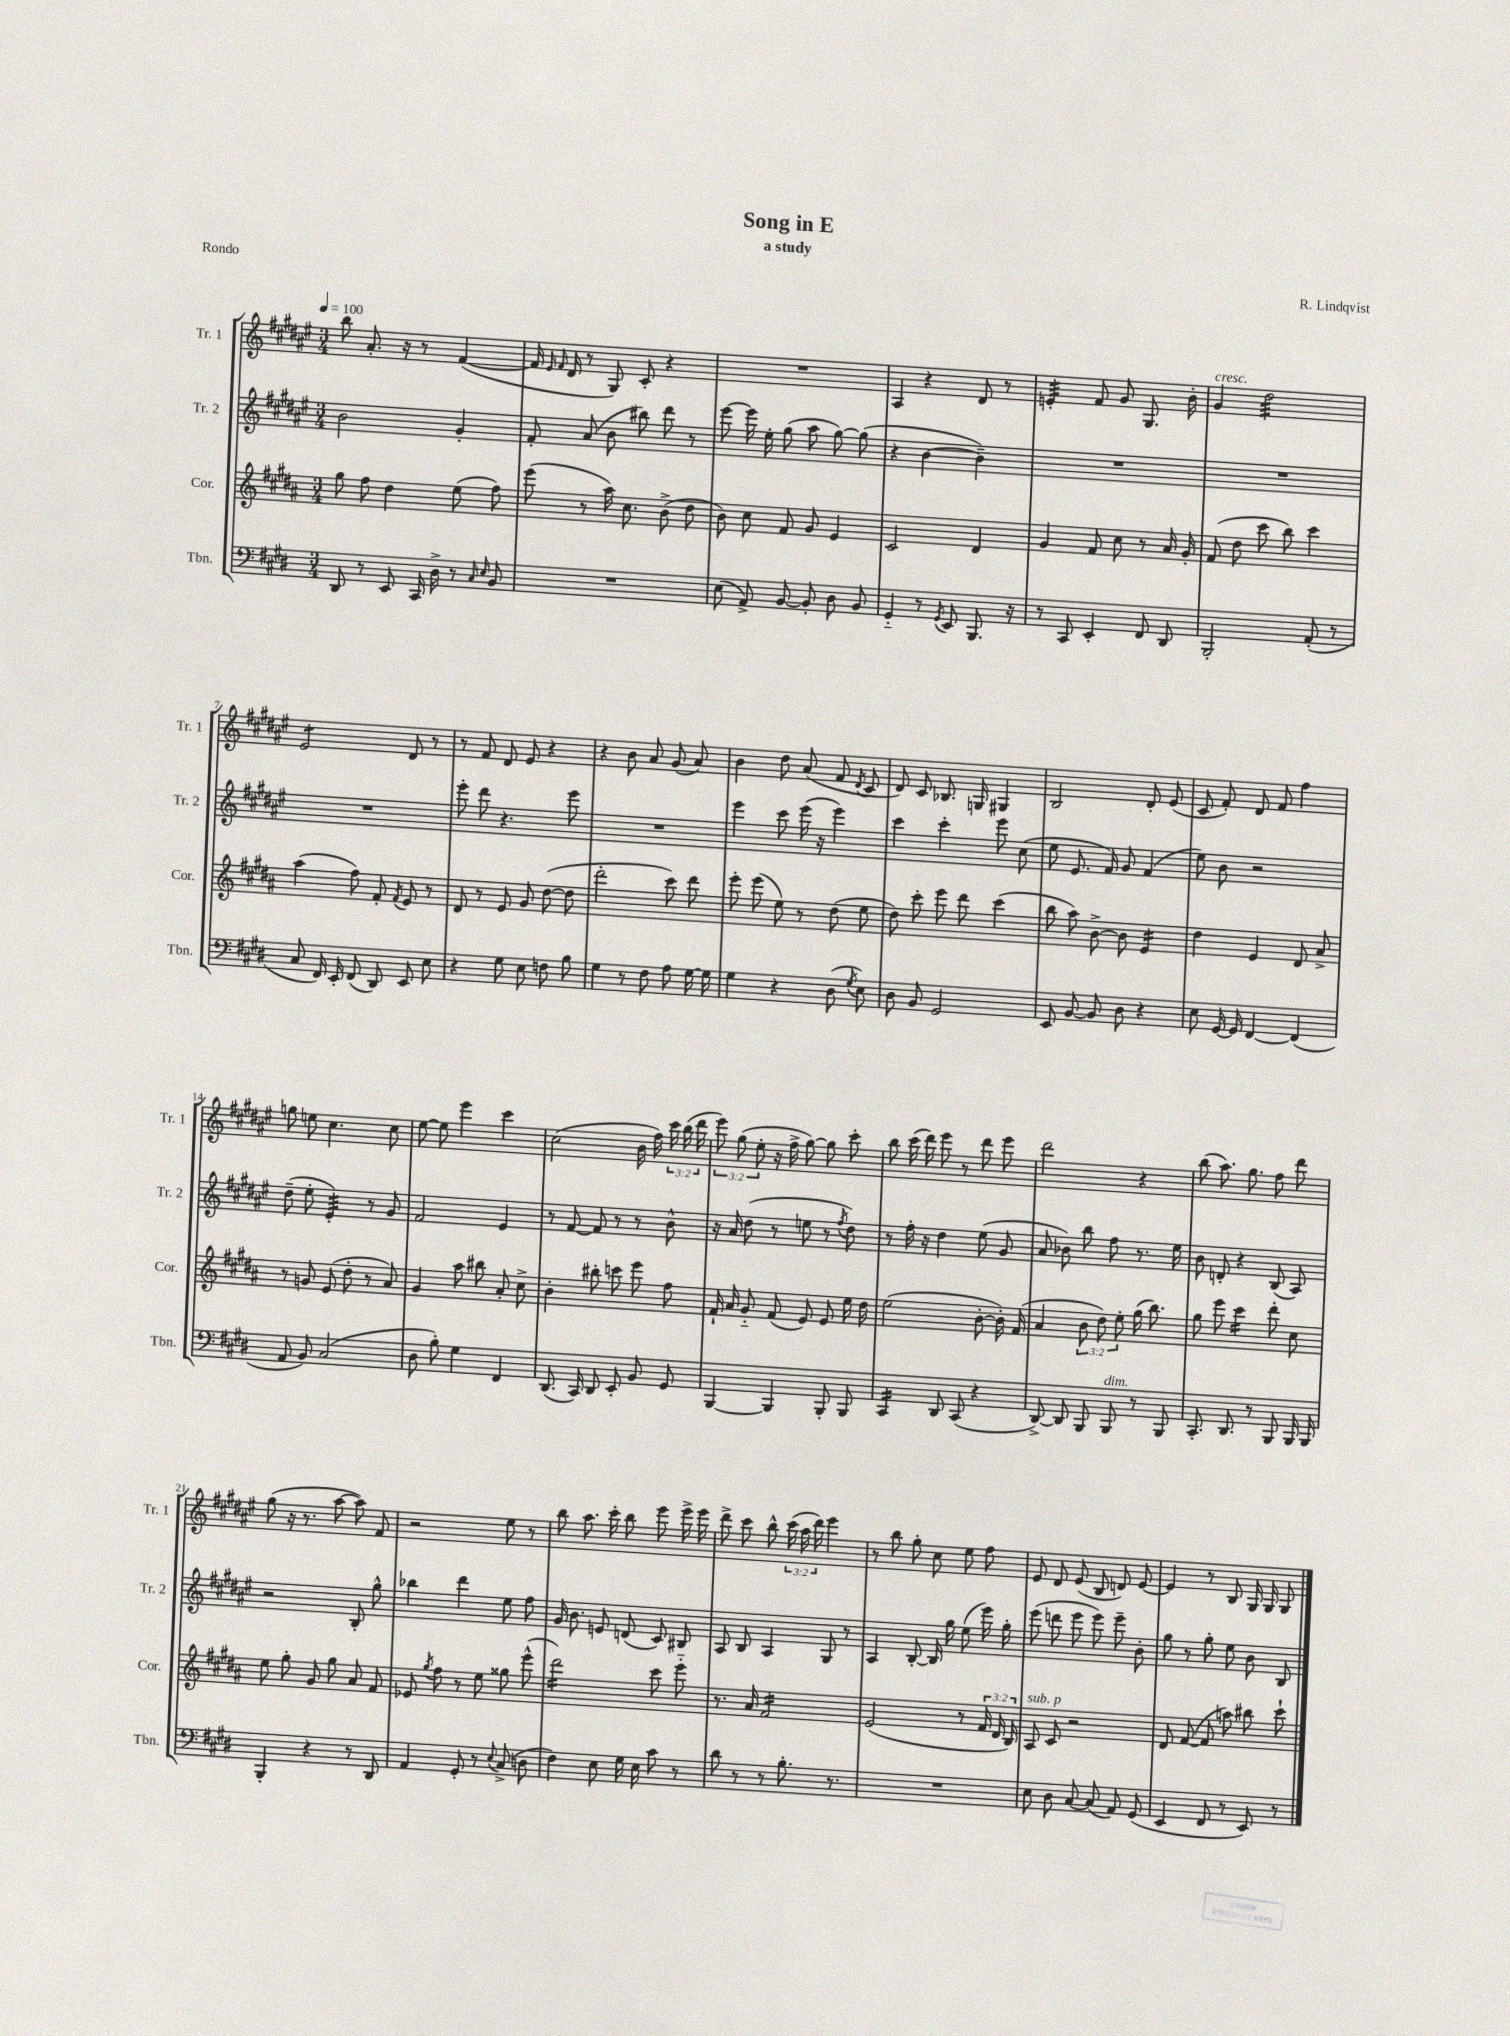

**kern	**kern	**kern	**kern
*staff4	*staff3	*staff2	*staff1
*clefF4	*clefG2	*clefG2	*clefG2
*k[f#c#g#d#]	*k[f#c#g#d#a#]	*k[f#c#g#d#a#e#]	*k[f#c#g#d#a#e#]
*M3/4	*M3/4	*M3/4	*M3/4
*MM100	*MM100	*MM100	*MM100
8DD#	8gg#	2b	8bb
8r	8ff#	.	8.a#'
8EE	4dd#	.	.
.	.	.	16r
16CC#	.	.	8r
16D#^	.	.	.
8r	(8ee	4g#'	([4f#
16qqC#	.	.	.
16qqE	.	.	.
8BB	8ff#)	.	.
=	=	=	=
2.r	(8eee	8f#'	16f#]
.	.	.	16qqe#
.	.	.	16qqf#
.	.	.	16d#
.	8r	(8a#	8r
.	16aa#)	8b	8G#)
.	8.cc#	.	.
.	.	8bb#)	8c#'
.	(8b^	8ddd#	4r
.	8dd#	8r	.
=	=	=	=
(8E	8b)	[8eee#	2.r
8AA^)	8cc#	16eee#]	.
.	.	16ee#'	.
[8BB	8f#	(8gg#	.
8BB']	8g#	8aa#	.
8D#	4e	[8gg#)	.
8BB	.	(8gg#]	.
=	=	=	=
4GG#'~	2c#	4r	4A#
8r	.	[4b	4r
8qGG#	.	.	.
8EE	.	.	.
8.BBB	4d#	4b~])	8d#
.	.	.	8r
16r	.	.	.
=	=	=	=
8r	4g#	2.r	4e'
8CC#	.	.	.
4EE'	8f#	.	8f#
.	8cc#	.	8g#
8FF#	8r	.	8.G#
8DD#	16a#	.	.
.	16g#'	.	16b'
=	=	=	=
2BBB'	(8f#	2.r	4g#
.	8dd#	.	.
.	8ccc#	.	2dd#
.	8bb)	.	.
(8AA'	4ccc#	.	.
8r	.	.	.
=	=	=	=
8C#	(4aa#	2.r	2e#
16FF#)	.	.	.
16EE'	.	.	.
(8FF#	8ff#)	.	.
8DD#)	8f#'	.	.
.	8qf#	.	.
8EE	8e	.	8d#
8E	8r	.	8r
=	=	=	=
4r	8d#	8eee#'	8r
.	8r	8ddd#	8f#
8G#	8e	4.r	8d#
8E	8g#	.	8e#
8F	([8dd#	.	4r
8B	8dd#]	8eee#	.
=	=	=	=
4G#	2ddd#'	2.r	4r
8r	.	.	8b
8F#	.	.	8a#
8A	8ccc#)	.	(8g#
[16G#	8ddd#	.	8a#)
16G#]	.	.	.
=	=	=	=
4G#	8eee'	4eee#	4b
.	(8eee	.	.
4r	8ee)	8ccc#	8dd#
.	8r	(16eee#	(8a#
.	.	16r	.
(8D#	(8dd#	4eee#)	8f#
8qG#	.	.	8qd#
8E)	8ee	.	8c#
=	=	=	=
8D#	8dd#)	4ccc#	8d#)
8BB	8ccc#'	.	8c#
2GG#	8eee	4ccc#'	8.B-
.	8ddd#	.	.
.	.	.	16G
.	(4ccc#	8eee#	4G#
.	.	(8cc#	.
=	=	=	=
8EE	8bb	8ee#	2B
[8BB	8aa#)	8.e#	.
8BB]	[8b^	.	.
.	.	16f#)	.
8D#	8b]	8g#	.
4r	4e	(4f#	8d#'
.	.	.	(8e#
=	=	=	=
8E	4dd#	8ee#)	8c#
[16GG#	.	8b	8f#')
16GG#]	.	.	.
[4FF#	4e	2r	8d#
.	.	.	8f#
(4FF#]	8d#	.	4ff#
.	8a#^	.	.
=	=	=	=
8AA	8r	(8dd#~	8gg
8BB)	8g	8ee#'	8ee
(2C#	(8e	4e#')	4.cc#
.	8dd#'	.	.
.	8r	8r	.
.	8a#)	8g#	8cc#
=	=	=	=
8D#	4g#	2f#	[8ee#
8B')	.	.	8ee#]
4G#	8aa#	.	4eee#
.	8bb#	.	.
4FF#	8a#'	4e#	4ccc#
.	8cc#^	.	.
=	=	=	=
(8.DD#	4b'	8r	(2cc#
.	.	[8f#	.
16CC#)	.	.	.
8DD#	8bb#'	8f#]	.
8EE'	8ccc	8r	.
8BB	8eee	8r	16b
.	.	.	16ff#)
8GG#	8ff#	8b^^	24ccc#
.	.	.	(24bb
.	.	.	24ddd#
=	=	=	=
[4BBB	16f#`	16r	12eee#)
.	16a#	16a#	.
.	.	.	(12gg#
.	8g#'~	(8dd#	.
.	.	.	12ee#'
4BBB]	(8f#	8r	16r
.	.	.	16ff#^
.	8e)	8ee	[8gg#)
8BBB'	8e	8r	8gg#]
.	.	8qff#	.
8BBB	16ee	8dd#)	8ccc#'
.	16dd#	.	.
=	=	=	=
4CC#	(2ee	8r	8bb
.	.	16ff#'	(16ccc#
.	.	16r	16ddd#)
8DD#	.	4dd#	8eee#
(8CC#	.	.	8r
4r	[8b'	(8ee#	8ddd#
.	16b'])	8g#	8eee#
.	(16f#	.	.
=	=	=	=
[8DD#^)	4a#	8a#	2ddd#
8DD#]	.	8b-)	.
8BBB	12b	8bb	.
.	12dd#)	.	.
8BBB	.	8ff#	.
.	12ee'	.	.
8r	(16gg#	8.r	4r
.	8.bb)	.	.
8BBB	.	.	.
.	.	16ee#	.
=	=	=	=
8.CC#'	8gg#	8b	(8bb
.	8eee	8d'	8.aa#)
8.DD#	.	.	.
.	4ccc#	4r	.
.	.	.	8.gg#
8r	.	.	.
8BBB	8ddd#'	(8B	8ff#
16BBB	8cc#	8A#)	8ddd#
16BBB	.	.	.
=	=	=	=
4BBB'	8ee	2r	(8gg#
.	8gg#'	.	16r
.	.	.	8.r
4r	8g#	.	.
.	8gg#	.	[8aa#
8r	8a#	8B'	8aa#])
8DD#	8f#	8gg#^^	8f#
=	=	=	=
4AA	8e-	4bb-	2r
.	8qgg#	.	.
.	8ff#	.	.
8GG#'	8r	4ddd#	.
8r	8ee	.	.
8qqE	.	.	.
(8C#^	8gg##	8ee#	8ee#
8D	(8eee^^	8ff#	8r
=	=	=	=
4F#)	2ddd#)	16g#	8bb
.	.	8.b	.
.	.	.	8.aa#
8E	.	8e	.
.	.	.	16ccc#'
16G#	.	(8d	8bb
16E	.	.	.
8c#	8ccc#	8c#)	8eee#
8r	8eee'~	8B#	16eee#^
.	.	.	16eee#
=	=	=	=
8d#	8.r	8A#	8ddd#^
8r	.	8B	8ccc#
.	16a#	.	.
8r	2f#	4A#	8bb^^
8.B'	.	.	(24ccc#
.	.	.	24aa#
.	.	.	24ddd#)
.	.	8G#	4eee#
8.r	.	.	.
.	.	8r	.
=	=	=	=
2.r	(2e	4A#	8r
.	.	.	8bb
.	.	[8B'	8gg#'
.	.	16B]	8cc#
.	.	16gg#	.
.	8r	(8ee#	8ee#
.	24f#	16eee#)	8ff#
.	24d#	.	.
.	.	16gg#'	.
.	24B)	.	.
=	=	=	=
8E	8A#	(8eee#	8e#
8D#	8c#	8ddd	8d#
[8C#	2r	8eee#	(8e#
(8C#]	.	8eee#)	8B
8AA)	.	8eee#~	8d)
(8GG#	.	8b'	[8e#
=	=	=	=
4EE	8d#	8gg#	4e#]
.	([8f#	8r	.
8FF#	8f#]	8gg#'	8r
8r	8aa)	8ee#	8B
8EE)	8bb#	8b	16G#
.	.	.	16G#
8r	8ccc#`	8B	8G#
==	==	==	==
*-	*-	*-	*-
